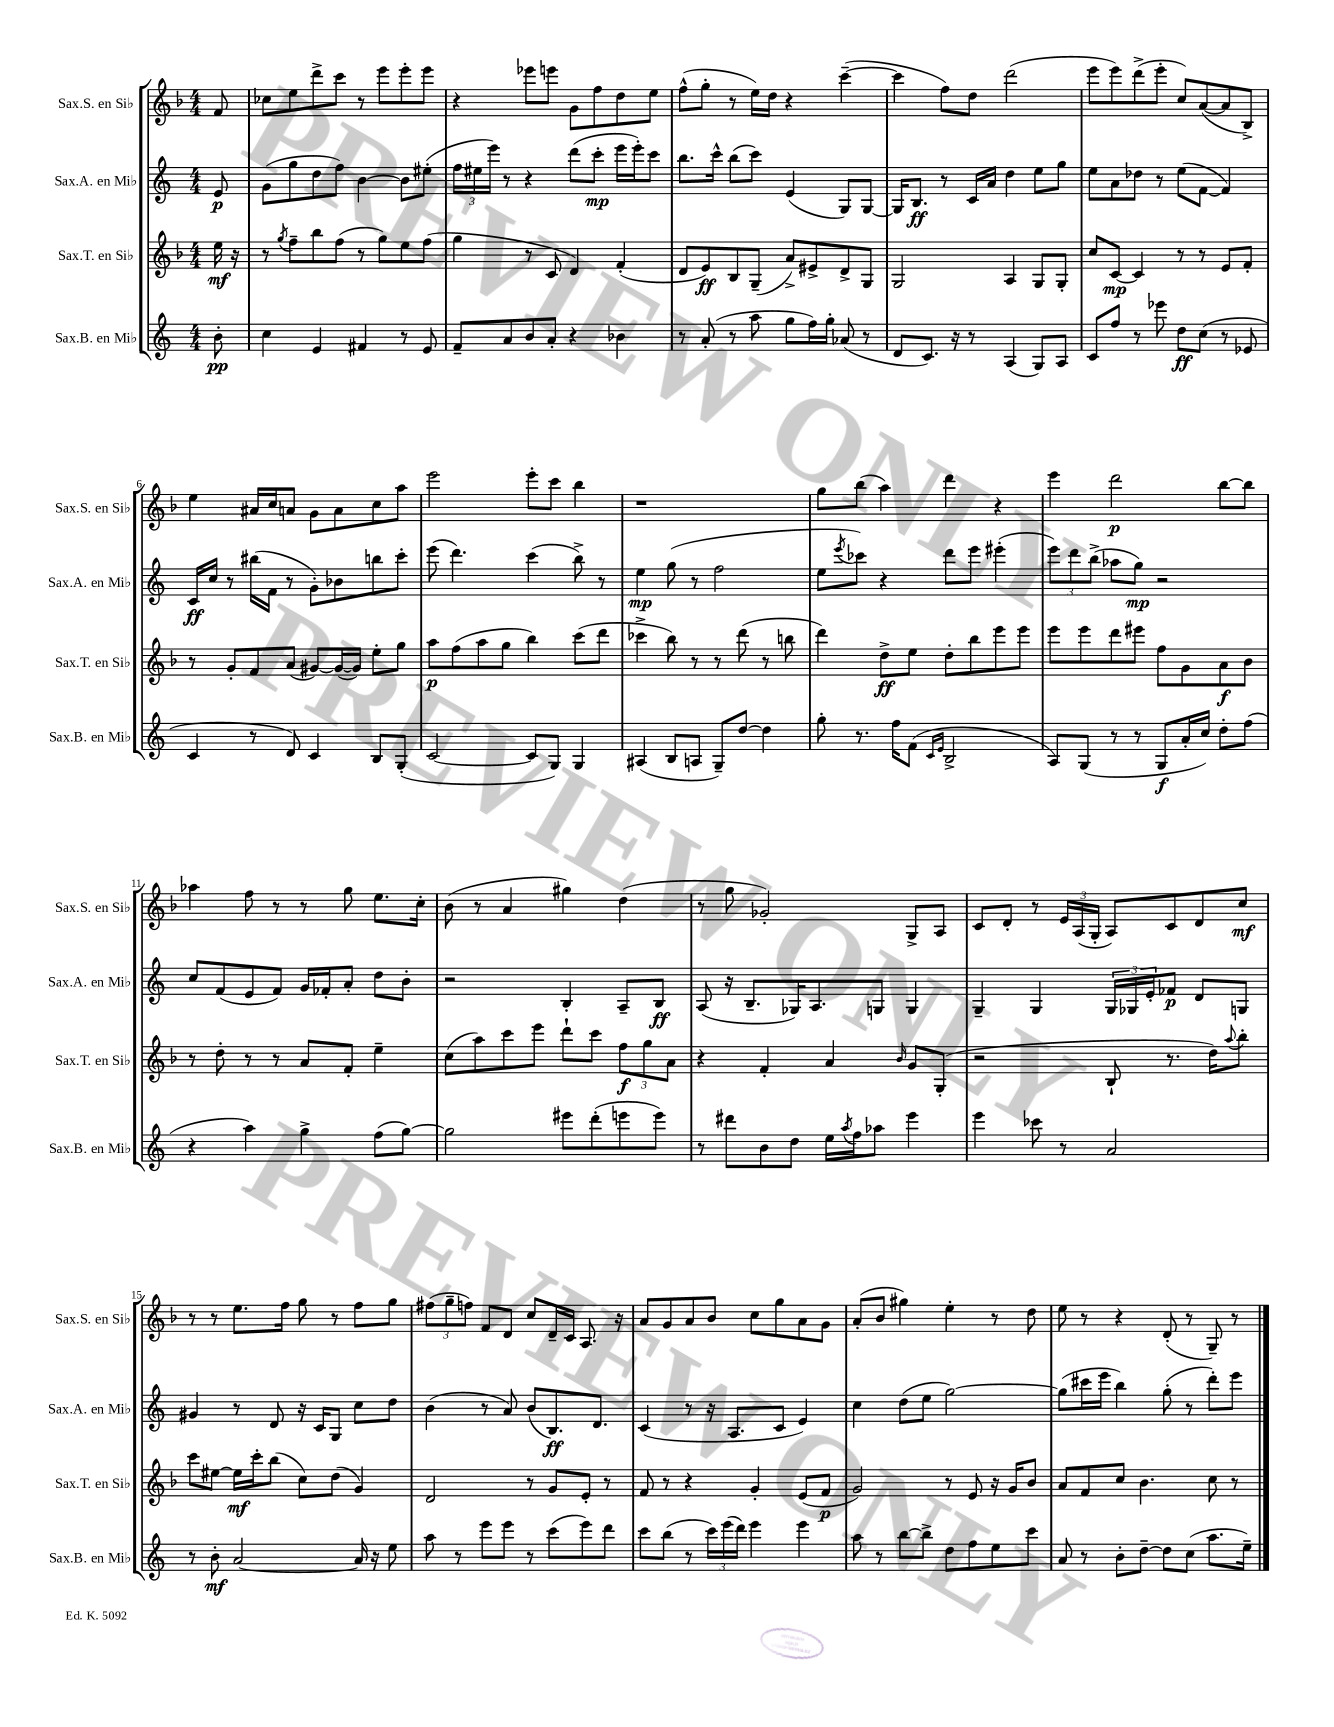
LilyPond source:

<<
\new StaffGroup <<
\new Staff = "s0" \with { instrumentName = "Sax.S. en Sib" shortInstrumentName = "Sax.S. en Sib" } {
    \clef treble \key f \major \numericTimeSignature \time 4/4 \partial 8
    f'8 |
    ces''8 e''8 d'''8-> c'''8 r8 e'''8 e'''8-. e'''8 |
    r4 ees'''8 e'''8 g'8 f''8 d''8 e''8 |
    f''8-^( g''8-. r8 e''16) d''16 r4 c'''4~--( |
    c'''4 f''8) d''8 d'''2( |
    e'''8 e'''8) d'''8->( e'''8-. c''8) a'8~( a'8 bes8->) |
    e''4 ais'16 c''16 a'8 g'8 a'8 c''8 a''8 |
    e'''2 e'''8-. c'''8 bes''4 |
    r1 |
    g''8 bes''8( a''4) d'''4 r4 |
    e'''4 d'''2\p bes''8~ bes''8 |
    aes''4 f''8 r8 r8 g''8 e''8. c''16-. |
    bes'8( r8 a'4 gis''4) d''4( |
    r8 g''8 ges'2-.) g8-> a8 |
    c'8 d'8-. r8 \tuplet 3/2 { e'16 a16( g16-. } a8) c'8 d'8 c''8\mf |
    r8 r8 e''8. f''16 g''8 r8 f''8 g''8 |
    \tuplet 3/2 { fis''8( g''8-- f''8) } f'8 d'8 c''8 d'16-- c'16 a8. r16 |
    a'8 g'8 a'8 bes'8 c''8 g''8 a'8 g'8 |
    a'8-.( bes'8 gis''4) e''4-. r8 d''8 |
    e''8 r8 r4 d'8-.( r8 g8--) r8 \bar "|." |
}
\new Staff = "s1" \with { instrumentName = "Sax.A. en Mib" shortInstrumentName = "Sax.A. en Mib" } {
    \clef treble \key c \major \numericTimeSignature \time 4/4 \partial 8
    e'8\p |
    g'8( g''8 d''8 f''8) b'4~ b'8 eis''8-.( |
    \tuplet 3/2 { f''16 eis''16 e'''16) } r8 r4 d'''8( c'''8-.\mp e'''16 e'''16-.) c'''8 |
    b''8. c'''16-^ b''8( c'''8) e'4( g8) g8~ |
    g16 b8.\ff r8 c'16 a'16 d''4 e''8 g''8 |
    e''8 a'8 des''8 r8 e''8( f'8~ f'4) |
    c'16\ff c''16 r8 bis''16( f'16 r8 g'8-.) bes'8 b''8 c'''8-. |
    e'''8( d'''4.) c'''4( b''8->) r8 |
    e''4\mp g''8( r8 f''2 |
    e''8 \acciaccatura { e'''8 } ces'''8) r4 d'''8 e'''8 eis'''4-.( |
    \tuplet 3/2 { e'''8) d'''8 b''8->( } aes''8 g''8\mp) r2 |
    c''8 f'8( e'8 f'8) g'16 fes'16-. a'8-. d''8 b'8-. |
    r2 b4-. a8-- b8\ff |
    a8( r16 b8.-- ges16) a8. g8 g4 |
    g4-- g4 \tuplet 3/2 { g16 ges16 e'16-. } fes'8\p d'8 g8 |
    gis'4 r8 d'8 r16 c'16 g8 c''8 d''8 |
    b'4( r8 a'8) b'8( b8.\ff) d'8. |
    c'4( r8 r16 a8. c'8 e'4) |
    c''4 d''8( e''8 g''2~) |
    g''8( cis'''16 e'''16 b''4) g''8-.( r8 d'''8-.) e'''8 \bar "|." |
}
\new Staff = "s2" \with { instrumentName = "Sax.T. en Sib" shortInstrumentName = "Sax.T. en Sib" } {
    \clef treble \key f \major \numericTimeSignature \time 4/4 \partial 8
    e''16\mf r16 |
    r8 \acciaccatura { g''8 } f''8-- bes''8 f''8( r8 g''8) e''8 f''8( |
    g''4 r8 c'8 d'4) f'4-.( |
    d'8 e'8\ff) bes8 g8--( a'8->) eis'8-> d'8-> g8 |
    g2 a4 g8 g8-. |
    c''8 c'8~\mp c'4 r8 r8 e'8 f'8-. |
    r8 g'8-. f'8 a'8( gis'8~) gis'16~( gis'16) e''8-. g''8 |
    a''8\p f''8( a''8 g''8 bes''4) c'''8( d'''8 |
    ces'''4-> bes''8) r8 r8 d'''8( r8 b''8 |
    d'''4) d''8->\ff e''8 d''8-. bes''8 e'''8 e'''8 |
    e'''8 e'''8 d'''8 eis'''8 f''8 g'8 a'8\f bes'8 |
    r8 d''8-. r8 r8 a'8 f'8-. e''4-- |
    c''8( a''8) c'''8 e'''8 d'''8-! c'''8 \tuplet 3/2 { f''8\f g''8 a'8 } |
    r4 f'4-. a'4 \grace { bes'16 } g'8 g8-.( |
    r2 bes8-! r8. d''16) \appoggiatura { a''8 } bes''8-. |
    c'''8 eis''8~ eis''16\mf c'''16-. bes''8( c''8) d''8( g'4) |
    d'2 r8 g'8 e'8-. r8 |
    f'8 r8 r4 g'4-. e'8( f'8\p |
    g'2) r8 e'8 r16 g'16 bes'8 |
    a'8 f'8 c''8 bes'4. c''8 r8 \bar "|." |
}
\new Staff = "s3" \with { instrumentName = "Sax.B. en Mib" shortInstrumentName = "Sax.B. en Mib" } {
    \clef treble \key c \major \numericTimeSignature \time 4/4 \partial 8
    b'8-.\pp |
    c''4 e'4 fis'4 r8 e'8 |
    f'8-- a'8 b'8 a'8-. r4 bes'4 |
    r8 a'8-.( r8 a''8 g''8 f''16) g''16-. aes'8( r8 |
    d'8 c'8.) r16 r8 a4( g8) a8 |
    c'8 f''8 r8 ees'''8 d''8\ff c''8( r8 ees'8 |
    c'4 r8 d'8) c'4 b8 g8-.( |
    c'2~ c'8 g8) g4 |
    ais4( b8 a8 g8--) d''8~ d''4 |
    g''8-. r8. f''16 f'8( \grace { c'16 e'16 } b2-> |
    a8) g8( r8 r8 g8\f a'16-. c''16) d''8-. f''8( |
    r4 a''4) g''4-> f''8( g''8~) |
    g''2 eis'''8 d'''8-.( e'''8 e'''8) |
    r8 dis'''8 b'8 d''8 e''16 \acciaccatura { a''8 } f''16 aes''8 e'''4 |
    e'''4 ces'''8 r8 a'2 |
    r8 b'8-.\mf a'2~ a'16 r16 e''8 |
    a''8 r8 e'''8 e'''8 r8 c'''8( e'''8) d'''8 |
    c'''8 b''8( r8 \tuplet 3/2 { c'''16) e'''16( d'''16) } e'''4 e'''4 |
    a''8 r8 b''8~ b''8-> d''8 f''8 e''8 c'''8 |
    a'8 r8 b'8-. d''8~-- d''8 c''8( a''8. e''16--) \bar "|." |
}
>>
>>
